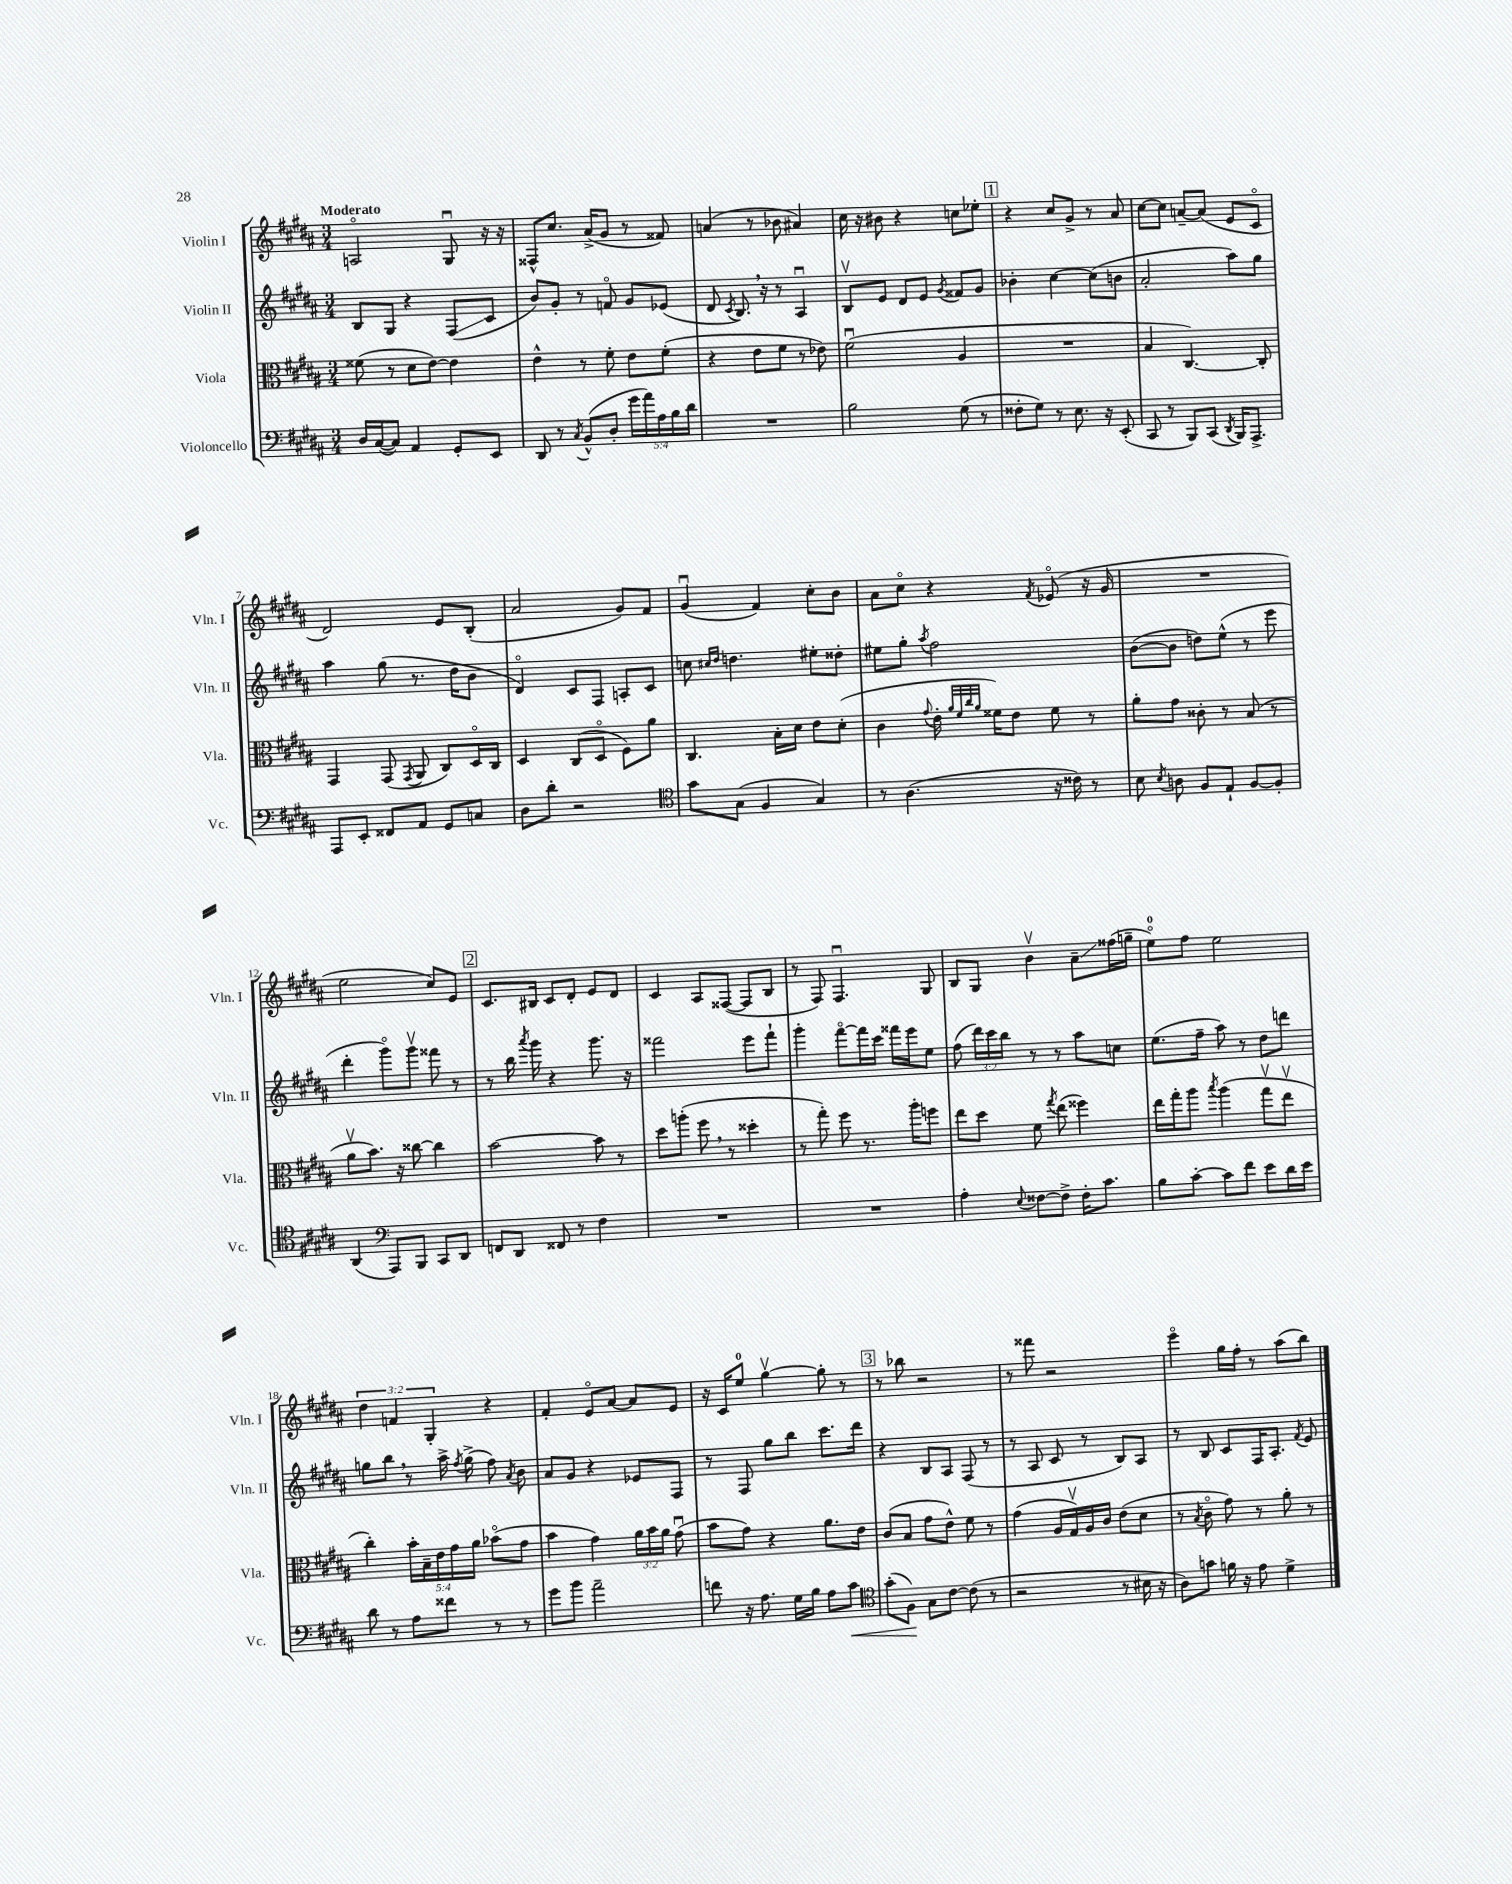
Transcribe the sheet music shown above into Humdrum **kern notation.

**kern	**kern	**kern	**kern
*staff4	*staff3	*staff2	*staff1
*clefF4	*clefC3	*clefG2	*clefG2
*k[f#c#g#d#a#]	*k[f#c#g#d#a#]	*k[f#c#g#d#a#]	*k[f#c#g#d#a#]
*M3/4	*M3/4	*M3/4	*M3/4
16D#	(8f##	8B	2Ao
([16C#	.	.	.
8C#])	8r	8G#	.
4AA#	8d#	4r	.
.	[8e)	.	.
8GG#'	4e]	(8F#	8G#u
8EE	.	8c#	16r
.	.	.	16r
=	=	=	=
8DD#	4e^^	8b)	8F##^^
8r	.	8g#'	8.cc#
8qC#	.	.	.
(8BB^^	8r	8r	.
.	.	.	(16a#^
8D#'	8f#'	8fo	8g#
20g#	8e	8g#	8r
20a#)	.	.	.
20A#	.	.	.
.	(8f#'	(8e-	8f##)
20B	.	.	.
20d#	.	.	.
=	=	=	=
2.r	4r	8d#	(4a
.	.	8qc#	.
.	.	8.B)	.
.	8e	.	8r
.	.	16r	.
.	8f#	8r	8b-
.	8r	4A#u	4a#)
.	8e-)	.	.
=	=	=	=
2B	(2f#u	8Bv	16cc#
.	.	.	16r
.	.	8e	8b#
.	.	8d#	4r
.	.	8e	.
.	.	8qg#	.
(8G#	4A#	8f##	8cc
8r	.	8g#	8ee-'
=	=	=	=
8F##'	2.r	4b-'	4r
8G#)	.	.	.
8r	.	[4cc#	8cc#
8.E	.	.	8g#^
.	.	(8cc#]	8r
16r	.	.	.
(8EE'	.	8b	8a#
=	=	=	=
8CC#	4B	2a#'	[8cc#
8r	.	.	8cc#]
8BBB)	[4.C#)	.	[8a~
(8CC#	.	.	(8a]
8qDD#	.	.	.
16BBB)	.	8aa#)	8e
8.AAA#^	.	.	.
.	8C#']	8gg#	8c#o
=	=	=	=
8AAA#	4GG#	4aa#	2d#)
8EE'	.	.	.
8FF##	(8GG#	(8gg#	.
.	8qGG#	.	.
8AA#	8AA#	8.r	.
8GG#	8C#)	.	8e
.	.	16dd#	.
8C	16D#o	8b	(8B'
.	16C#	.	.
=	=	=	=
8D#	4D#	4d#o)	2a#
8d#'	.	.	.
2r	(8C#	8c#	.
.	8D#o	8F#	.
.	8F#)	8A'	8g#)
.	8a#	8c#	8f#
=	=	=	=
*clefC4	*	*	*
8g#	4.C#	8cc	(4g#u
.	.	16qqcc#	.
.	.	16qqdd#	.
(8G#	.	4.dd	.
4F#	.	.	4f#)
.	16B'	.	.
.	16d#	.	.
4G#)	8e	8ee#'	8cc#'
.	(8d#'	8dd##'	8b
=	=	=	=
8r	4c#	8ee#	8a#
(4.A#	.	8gg#'	8cc#o
.	8qqg#	8qaa#	.
.	16e'	2ff#	4r
.	32qqa#	.	.
.	32qqf#	.	.
.	32qqcc#	.	.
.	32qqa#	.	.
.	16f##)	.	.
.	8e	.	.
.	.	.	8qf#
16r	8f##	.	(8e-o
16c##)	.	.	.
8r	8r	.	16r
.	.	.	16g#
=	=	=	=
8B	8a#'	([8b	2.r
8qB	.	.	.
8A	8g#	8b]	.
8F#	8c##'	8dd)	.
8E`	8r	(8ee^^	.
[8F#	(8B	8r	.
8F#']	8r	8eee	.
=	=	=	=
(4AA#	8a#v	4ddd#'	2ee
.	8.b)	.	.
*clefF4	*	*	*
8AAA#)	.	8ggg#o)	.
.	16r	.	.
8BBB	[8cc##	8ggg#v	.
8CC#	4cc##]	8fff##	8cc#)
8DD#	.	8r	8e
=	=	=	=
8FF	[2b	8r	8.c#
8DD#	.	16bb	.
.	.	8qaaa#	.
.	.	16ggg#	16B#
8FF##	.	4r	8c#
8r	.	.	8d#'
4F#	8b]	8.ggg#	8e
.	8r	.	8d#
.	.	16r	.
=	=	=	=
2.r	8dd#	2fff##	4c#
.	(8aa'	.	.
.	8ff#	.	8A#
.	8r	.	([8F##
.	4dd##'	8eee	8F##]
.	.	8fff##`	8B
=	=	=	=
2.r	8r	4ggg#'	8r
.	8gg#')	.	8F#)
.	8ff#	[8fff#o	4.F#u
.	8.r	16fff#]	.
.	.	16ccc#	.
.	.	16fff##	.
.	16aa#'	16eee	.
.	8ff	8ee	8G#
=	=	=	=
4A#'	8ee	(8ff#	8B
.	8dd#	24ddd#)	8G#
.	.	24ccc#	.
.	.	24bb	.
8qqE	.	.	.
[8F##	8f#	8r	4bv
.	8qgg#	.	.
8F##^]	(8ee	8r	.
16F##'	4ff##)	8aa#	8a#~
8.c#	.	.	.
.	.	8cc	(16ff##
.	.	.	16gg~
=	=	=	=
8B	16ee	(8.ee	8eeo)
.	16gg#'	.	.
[8c#'	8aa#	.	8ff#
.	.	16ff#~	.
.	8qbb	.	.
8c#]	(4aa#	8aa#)	2ee
8f#	.	8r	.
8e	8gg#v	8dd#	.
16d#	8eev	8ddd	.
16e	.	.	.
=	=	=	=
8d#	4cc#')	8gg	6dd#
8r	.	8bb	.
.	.	.	6f
8A#	20b'	8r	.
.	20B~	.	.
.	.	.	6G#'
.	20e	.	.
8f##	.	16aa#^	.
.	20g#	.	.
.	.	8qff#	.
.	.	(16gg^	.
.	20a#	.	.
8r	(8b-o	8ff#)	4r
.	.	8qa#	.
8r	8g#	8b	.
=	=	=	=
8g#	4b	8a#	4f#'
8b	.	8g#	.
2a#~	4g#)	4r	8eo
.	.	.	[8a#
.	24a#	8e-	8a#]
.	24b	.	.
.	24a#	.	.
.	(8g#u	8F#	8e
=	=	=	=
8f	8b	8r	16r
.	.	.	16c#
16r	8g#)	8F#	8ee
8.A#	.	.	.
.	4r	8gg#	[4gg#v
16G#	.	8bb	.
16B	.	.	.
8A#	8.a#	8.ccc#	8gg#']
8c#	.	.	8r
.	16e	16ddd#	.
=	=	=	=
*clefC4	*	*	*
(8g#'	(8c#	4r	8r
8F#)	8B	.	8bb-
8G#	8g#	8B	2r
[8c#	8e^^)	8A#	.
(8c#]	8f#	(8F#	.
8r	8r	8r	.
=	=	=	=
2r	(4g#	8r	8r
.	.	8A#	8fff##
.	16A#	8c#	2r
.	16G#v)	.	.
.	16A#	8r	.
.	16c#	.	.
8r	(8e	8B)	.
16B#	8d#	8A#	.
16r	.	.	.
=	=	=	=
8A#)	8r	8r	4eeeo
.	8qB	.	.
8g	8c#o	8B	.
16f	8g#)	8c#	16gg#
16r	.	.	16ff#'
8e	8r	16F#	8r
.	.	8.A#'	.
4d#^	8a#'	.	(8aa#
.	.	8qf#	.
.	8r	8e	8bb)
==	==	==	==
*-	*-	*-	*-
